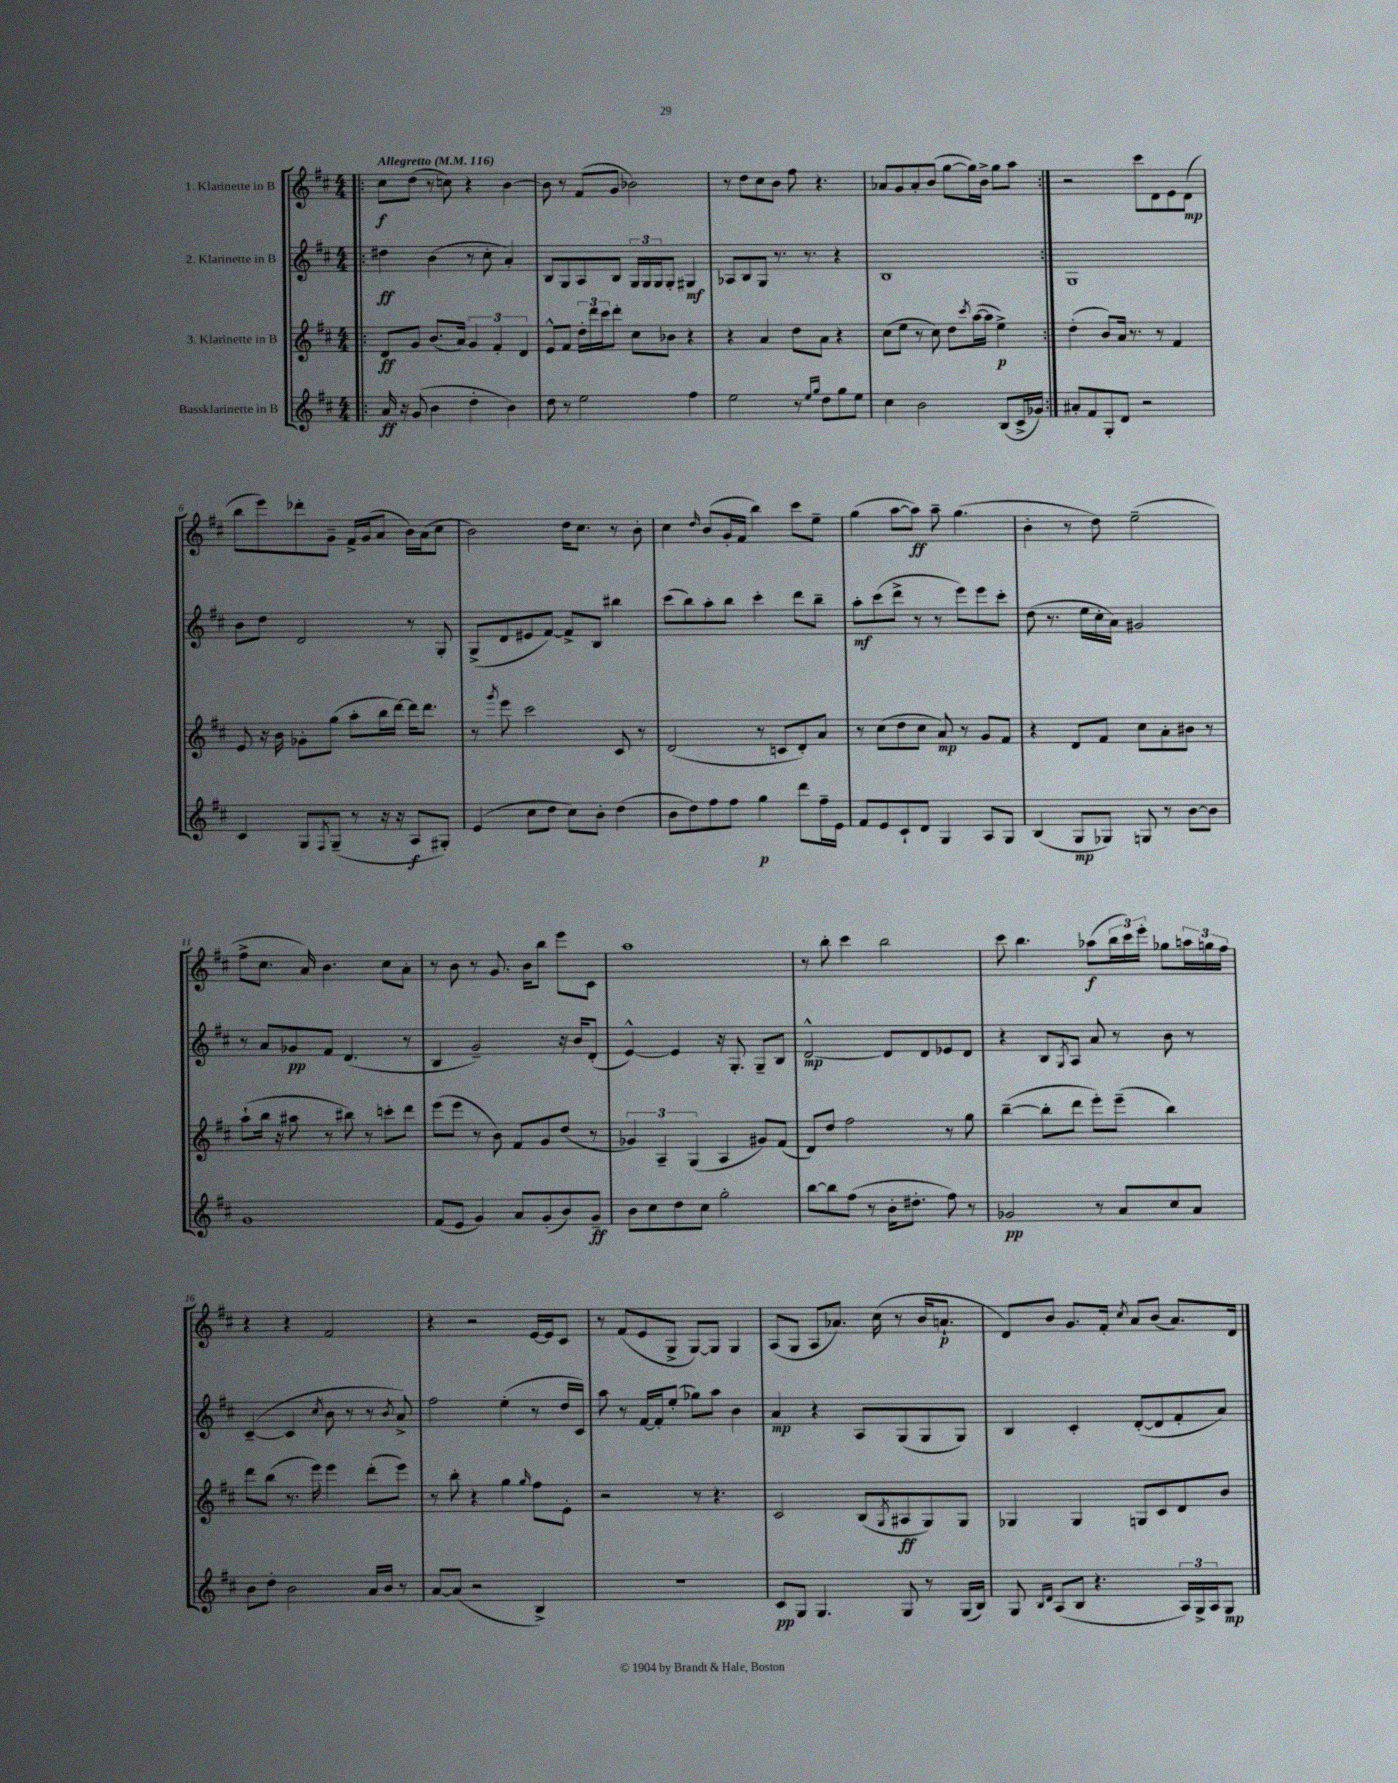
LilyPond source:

<<
\new StaffGroup <<
\new Staff = "s0" \with { instrumentName = "1. Klarinette in B" } {
    \clef treble \key d \major \numericTimeSignature \time 4/4 \tempo "Allegretto" 4 = 116
    \repeat volta 2 { \bar ".|:" cis''8\f d''8( r8 c''8) r4 b'4~ |
    b'8 r8 fis'8( g'8 bes'2) |
    r8 d''8 cis''8 b'8 fis''8 r4. |
    aes'8 g'8 aes'8-. b'8( g''8~ g''16) b'16-> g''8 a''8 | }
    r2 cis'''8 d'8 e'8 d'8\mp( |
    b''8 e'''8) des'''8-. g'8-- fis'16-> g'16( a'8 b'16) a'16( cis''8 |
    b'2) d''16 cis''8. r8 b'8-. |
    cis''4 \grace { d''16 } b'8( g'16-. fis'16 b''4) cis'''8 e''8-- |
    g''4( a''8~ a''8\ff) a''8-- g''4.( |
    b'4-. r8 d''8) e''2--( |
    fis''8-> cis''8. a'16) b'4. cis''8 a'8-. |
    r8 b'8 r8 g'8. b'16 b''8 e'''8 cis'8 |
    a''1 |
    r8 b''8-. cis'''4 b''2 |
    cis'''8 b''4. aes''8\f( \tuplet 3/2 { b''16 cis'''16) e'''16-. } ges''8 \tuplet 3/2 { a''16 g''16 fis''16 } |
    r4 r4 fis'2 |
    r4 r2 e'16~ e'16 cis'8 |
    r8 fis'8( e'8 g8-> g8~) g8 g4 |
    a8( g8 a8 aes'8.) cis''16( r8 b'16 a'8.-!\p |
    d'8) b'8 g'8. fis'16-. \acciaccatura { cis''8 } a'8 b'8( a'8.) d'16 \bar "|." |
}
\new Staff = "s1" \with { instrumentName = "2. Klarinette in B" } {
    \clef treble \key d \major \numericTimeSignature \time 4/4
    \repeat volta 2 { \bar ".|:" dis''4\ff b'4( r8 cis''8-. a'4-.) |
    b8 g8 a8 b8 \tuplet 3/2 { g16 g16 g16 } g8-. gis4\mf |
    aes8 b8 g8 r8. r8. r4 |
    b1 | }
    g1 |
    b'8 d''8 d'2 r8 g8-. |
    g8->( d'8 eis'8 fis'8~) fis'8-> b8 bis''4 |
    cis'''8( b''8) a''8-. b''8 cis'''4-. d'''8 b''8-- |
    a''8-.\mf cis'''8( d'''8-> r8 r8 e'''8) e'''8 cis'''8-. |
    d''8( r8. e''16 cis''16-. a'16) gis'2 |
    r8 a'8 ges'8\pp fis'8 d'4.( r8 |
    b4 g'2--) r16 b'16 d'8-.( |
    e'4~-^) e'4 r16 g8.-. g8-- b8 |
    d'2~-^\mp d'8 d'8 ees'8 d'8 |
    r4 b8 \acciaccatura { g8 } a8 a'8 r8 b'8 r8 |
    cis'4~--( cis'4 \acciaccatura { cis''8 } b'8 r8 r8 \acciaccatura { b'8 } a'8->) |
    fis''2 e''4-.( r8 d''16 cis'16) |
    a''8 r8 fis'16~ fis'16-. e''8-.( ges''8) a''8 b'4 |
    a'4\mp r4 a8 g8( g8 g8) |
    b4 cis'4-. d'8~-.( d'8 fis'8-. a'8) \bar "|." |
}
\new Staff = "s2" \with { instrumentName = "3. Klarinette in B" } {
    \clef treble \key d \major \numericTimeSignature \time 4/4
    \repeat volta 2 { \bar ".|:" d'8\ff g'8 b'8.( a'16) \tuplet 3/2 { g'4 fis'4-. d'4 } |
    e'8-^ fis'8 \tuplet 3/2 { d''16-. d'''16 cis'''16 } d'''8-. cis''8 bes'8 r4 |
    r4 a'4 d''8 a'8 r4 |
    cis''8( e''8 r8 cis''8) d''8 \acciaccatura { cis'''8 } a''16~( a''16 e''4->\p) | }
    d''4-.( b'8) a'16 r8. r8 fis'4 |
    e'8 r16 b'16 ges'8-. g''8( a''8-. b''16 d'''16~) d'''16 d'''8. |
    r8 \acciaccatura { g'''8 } e'''8 cis'''2 cis'8 r8 |
    d'2( r8 c'8 d'8-.) a'8 |
    r8 cis''8( d''8 cis''8 a'8\mp) r8 g'8 fis'8 |
    r4 d'8 fis'8 cis''8 a'8-. bis'8 r8 |
    a''8-!( b''16 r16 ais''8 r8 bis''8) r8 c'''8-. d'''8 |
    e'''8( e'''8 r8 b'8) fis'8 g'8 d''8( r8 |
    \tuplet 3/2 { ges'4) a4-- g4( } a4 gis'8) fis'8( |
    d'8) d''8 fis''2 r8 g''8 |
    b''4~--( b''8-. d'''8 e'''8-.) e'''8--( b''4) |
    d'''8 b''8( r8. e'''16) e'''4 d'''8-.( e'''8) |
    r8 b''8-. r4 g''4 \grace { g''16 } fis''8 e'8-. |
    r2 r8 r4. |
    cis'2 b8( \acciaccatura { g8 } ais8\ff g8) g8 |
    ges4 ges4 g8 cis'8 d'8 b'8 \bar "|." |
}
\new Staff = "s3" \with { instrumentName = "Bassklarinette in B" } {
    \clef treble \key d \major \numericTimeSignature \time 4/4
    \repeat volta 2 { \bar ".|:" a'16\ff r16 g'8( b'4 d''4-. b'4) |
    d''8 r8 e''2 fis''4 |
    e''2 r8 \grace { e''16 g''16 } d''8 g''8 e''8 |
    cis''4 b'2 b8( cis'16-> ges'16) | }
    ais'8-. fis'8 g8-. d'8 r2 |
    cis'4 g8 \acciaccatura { fis8 } g8--( r8 r16 r16 a8\f gis8-.) |
    e'4( cis''8 d''8 cis''8) b'8-. d''4( |
    b'8 d''8) fis''8 fis''8 g''4\p d'''8 fis''16-- e'16 |
    fis'8 e'8 cis'8-! d'8 g4 a8 g8 |
    b4( g8\mp ges8) g8 r8 b'8~ b'8 |
    g'1 |
    fis'8( e'8 g'4) a'8 g'8-.( b'8) g'8--\ff |
    b'8 cis''8 d''8 cis''8 g''2-. |
    b''8~ b''8 fis''8( r8 b'16-. dis''8.-. fis''8) r8 |
    ges'2\pp r8 a'8 cis''8 a'8 |
    b'8 d''8-. b'2 a'16 b'16 r8 |
    a'8~ a'8( r2 b4->) |
    R1 |
    cis'8\pp g8 g4. g8 r8 g16( b16) |
    g8 \grace { b16 d'16 } a8( b8 r4. \tuplet 3/2 { a16) g16-> a16 } g8\mp \bar "|." |
}
>>
>>
